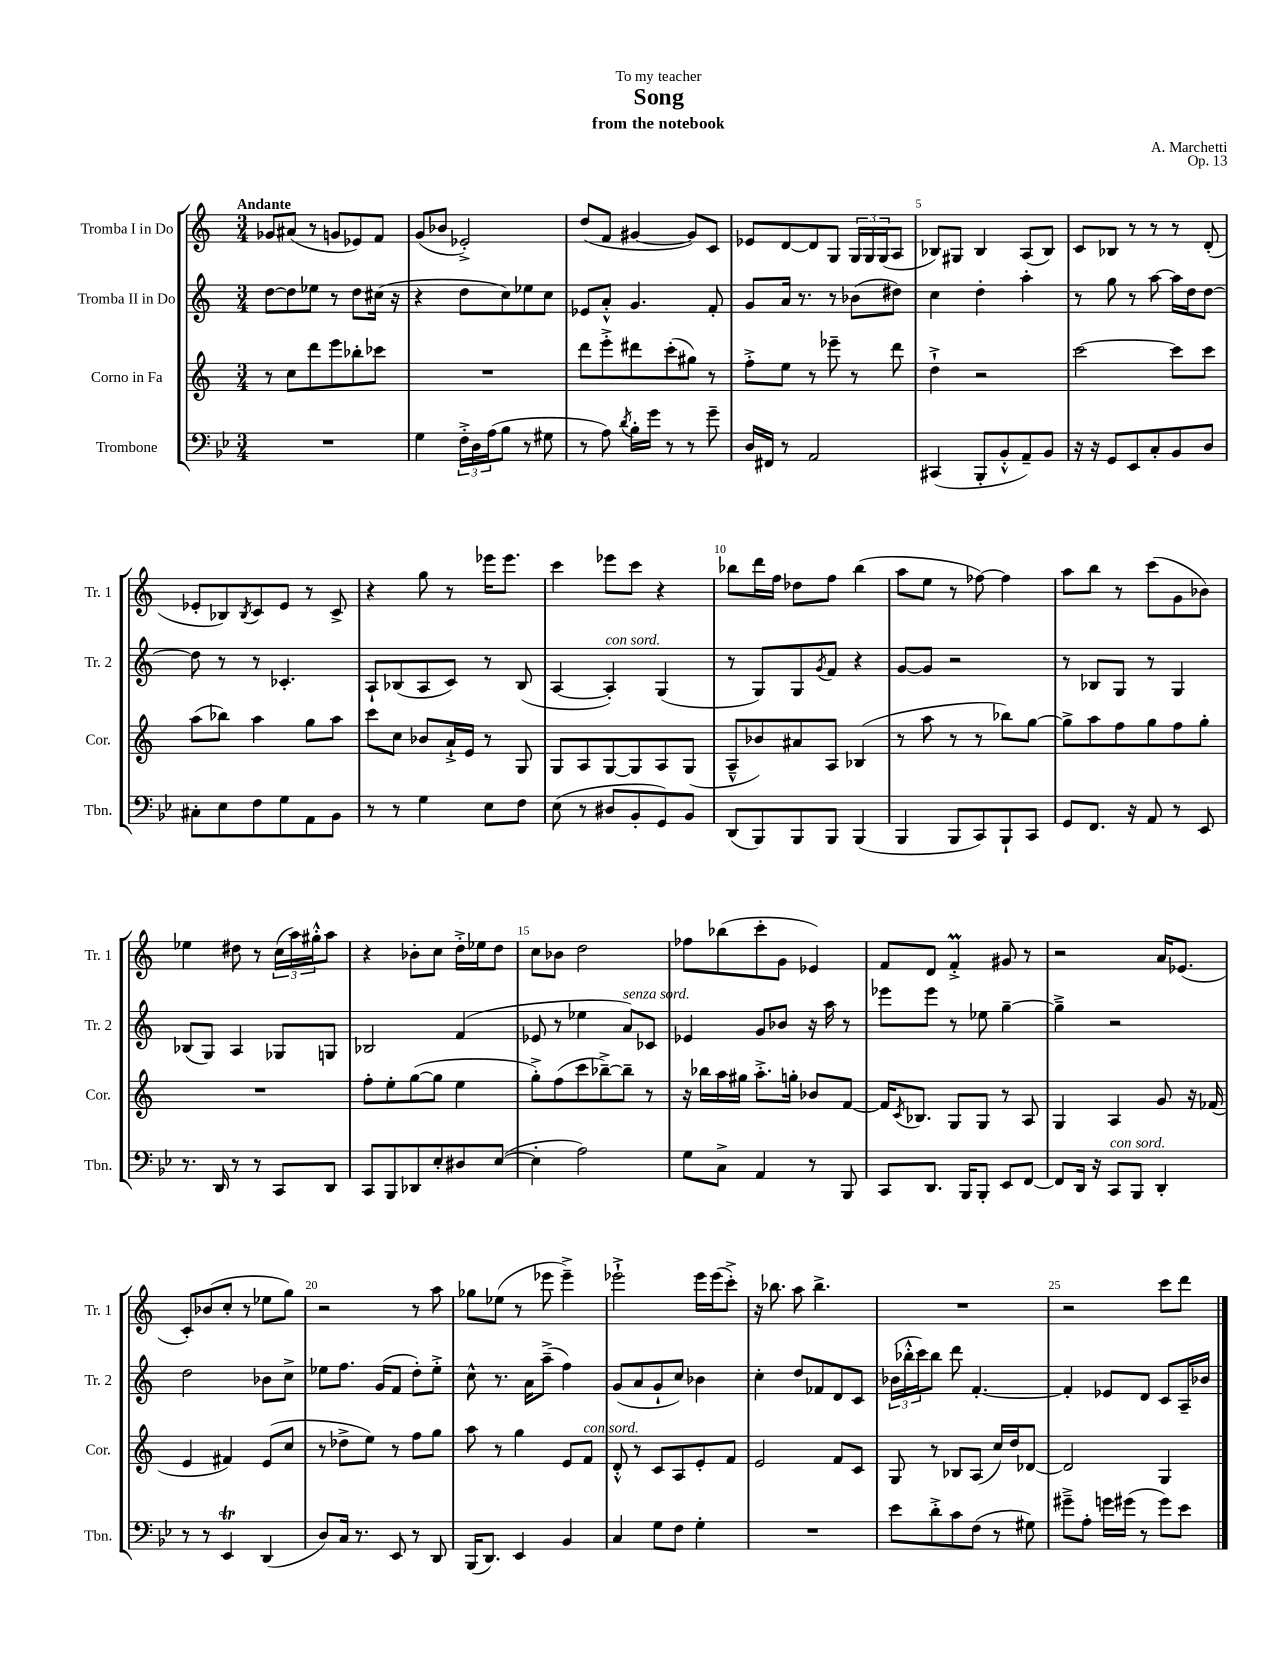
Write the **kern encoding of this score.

**kern	**kern	**kern	**kern
*staff4	*staff3	*staff2	*staff1
*clefF4	*clefG2	*clefG2	*clefG2
*k[b-e-]	*k[]	*k[]	*k[]
*M3/4	*M3/4	*M3/4	*M3/4
2.r	8r	[8dd	8g-
.	8cc	8dd]	(8a#
.	8ddd	8ee-	8r
.	8eee	8r	8g
.	8bb-'	8dd	8e-)
.	8ccc-	(16cc#	8f
.	.	16r	.
=	=	=	=
4G	2.r	4r	(8g
.	.	.	8b-
24F'^	.	8dd	2e-'^)
24D	.	.	.
(24A	.	.	.
8B-	.	8cc)	.
8r	.	8ee-	.
8G#	.	8cc	.
=	=	=	=
8r	8ddd	8e-	(8dd
8A)	8eee'^	8a'^^	8f
8qd	.	.	.
16B-'	8ddd#	4.g	[4g#
16g	.	.	.
8r	(8ccc'	.	.
8r	8gg#)	.	8g#])
8g~	8r	8f'	8c
=	=	=	=
16D	8ff'^	8g	8e-
16FF#	.	.	.
8r	8ee	16a	[8d
.	.	8.r	.
2AA	8r	.	8d]
.	8eee-~	8r	8G
.	8r	(8b-	24G
.	.	.	24G
.	.	.	(24G
.	8ddd	8dd#)	8A
=	=	=	=
(4CC#	4dd`^	4cc	8B-)
.	.	.	8G#
8BBB-'	2r	4dd'	4B-
8BB-'^^	.	.	.
8AA~)	.	4aa'	(8A
8BB-	.	.	8B-)
=	=	=	=
16r	[2ccc	8r	8c
16r	.	.	.
8GG	.	8gg	8B-
8EE-	.	8r	8r
8C'	.	[8aa	8r
8BB-	8ccc]	16aa]	8r
.	.	16dd	.
8D	8ccc	[8dd	(8d'
=	=	=	=
8C#'	(8aa	8dd]	8e-'
8E-	8bb-)	8r	8B-)
.	.	.	8qB-
8F	4aa	8r	8c
8G	.	4.c-'	8e-
8AA	8gg	.	8r
8BB-	8aa	.	8c^
=	=	=	=
8r	8ccc	8A`	4r
8r	8cc	(8B-	.
4G	8b-	8A	8gg
.	16a`^	8c)	8r
.	16e	.	.
8E-	8r	8r	16eee-
.	.	.	8.eee-
8F	8G	(8B-	.
=	=	=	=
(8E-	8G	[4A	4ccc
8r	8A	.	.
8D#	[8G	4A'])	8eee-
8BB-'	8G]	.	8ccc
8GG)	8A	(4G	4r
8BB-	(8G	.	.
=	=	=	=
(8DD	8A~^^	8r	8bb-
8BBB-)	8b-)	8G)	16ddd
.	.	.	16ff
8BBB-	8a#	8G	8dd-
.	.	8qg	.
8BBB-	8A	8f	8ff
(4BBB-	(4B-	4r	(4bb-
=	=	=	=
4BBB-	8r	[8g	8aa
.	8aa	8g]	8ee
8BBB-	8r	2r	8r
8CC)	8r	.	[8ff-)
8BBB-`	8bb-)	.	4ff-]
8CC	[8gg	.	.
=	=	=	=
8GG	8gg^]	8r	8aa
8.FF	8aa	8B-	8bb
.	8ff	8G	8r
16r	.	.	.
8AA	8gg	8r	(8ccc
8r	8ff	4G	8g
8EE-	8gg'	.	8b-)
=	=	=	=
8.r	2.r	(8B-	4ee-
.	.	8G)	.
16DD	.	.	.
8r	.	4A	8dd#
8r	.	.	8r
8CC	.	8G-	(24cc
.	.	.	24aa)
.	.	.	24gg#'^^
8DD	.	8G	8aa
=	=	=	=
8CC	8ff'	2B-	4r
8BBB-	8ee'	.	.
8DD-	([8gg	.	8b-'
8E-'	8gg]	.	8cc
8D#	4ee	(4f	16dd'^
.	.	.	16ee-
([8E-	.	.	8dd
=	=	=	=
4E-']	8gg'^)	8e-	8cc
.	(8ff	8r	8b-
2A)	8ccc	4ee-	2dd
.	[8bb-~^)	.	.
.	8bb-~]	8a)	.
.	8r	8c-	.
=	=	=	=
8G	16r	4e-	8ff-
.	16bb-	.	.
8C^	16aa	.	(8bb-
.	16gg#	.	.
4AA	8.aa'^	8g	8ccc'
.	.	8b-	8g
.	16gg'	.	.
8r	8b-	16r	4e-)
.	.	16aa	.
8BBB-	[8f	8r	.
=	=	=	=
8CC	16f]	8eee-	8f
.	8qc	.	.
.	8.B-	.	.
8.DD	.	8eee-	8d
.	8G	8r	4f'^
16BBB-	.	.	.
8BBB-'	8G	8ee-	.
8EE-	8r	[4gg~	8g#
[8FF	8A	.	8r
=	=	=	=
8FF]	4G	4gg~^]	2r
16DD	.	.	.
16r	.	.	.
8CC	4A	2r	.
8BBB-	.	.	.
4DD'	8g	.	16a
.	.	.	(8.e-
.	16r	.	.
.	(16f-	.	.
=	=	=	=
8r	4e	2dd	8c')
8r	.	.	(8b-
4EE-	4f#)	.	8cc'
.	.	.	8r
(4DD	(8e	8b-	8ee-
.	8cc	8cc^	8gg)
=	=	=	=
8D)	8r	8ee-	2r
16C	8dd-^	8.ff	.
8.r	.	.	.
.	8ee)	.	.
.	.	(16g	.
8EE-	8r	8f	.
8r	8ff	8dd')	8r
8DD	8gg	8ee-'^	8aa
=	=	=	=
(16BBB-	8aa	8cc^^	8gg-
8.DD)	.	.	.
.	8r	8.r	(8ee-
4EE-	4gg	.	8r
.	.	16a	.
.	.	(8aa~^	8eee-
4BB-	8e	4ff)	4eee-~^)
.	8f	.	.
=	=	=	=
4C	8d'^^	(8g	2eee-`^
.	8r	8a	.
8G	8c	8g`	.
8F	8A	8cc)	.
4G'	8e'	4b-	16eee-
.	.	.	(16eee-
.	8f	.	8ccc'^)
=	=	=	=
2.r	2e	4cc'	16r
.	.	.	8.bb-
.	.	8dd	8aa
.	.	8f-	4.bb-^
.	8f	8d	.
.	8c	8c	.
=	=	=	=
8e-	8G	(24b-	2.r
.	.	24bb-'^^	.
.	.	24ccc)	.
8d'^	8r	8bb-	.
8c	8B-	8ddd	.
(8F	(8A	[4.f'	.
8r	16cc)	.	.
.	16dd	.	.
8G#)	[8d-	.	.
=	=	=	=
8g#~^	2d-]	4f']	2r
8A'	.	.	.
16g	.	8e-	.
(16g#	.	.	.
8r	.	8d	.
8g#)	4G	8c	8ccc
8e-	.	16A~	8ddd
.	.	16b-	.
==	==	==	==
*-	*-	*-	*-
